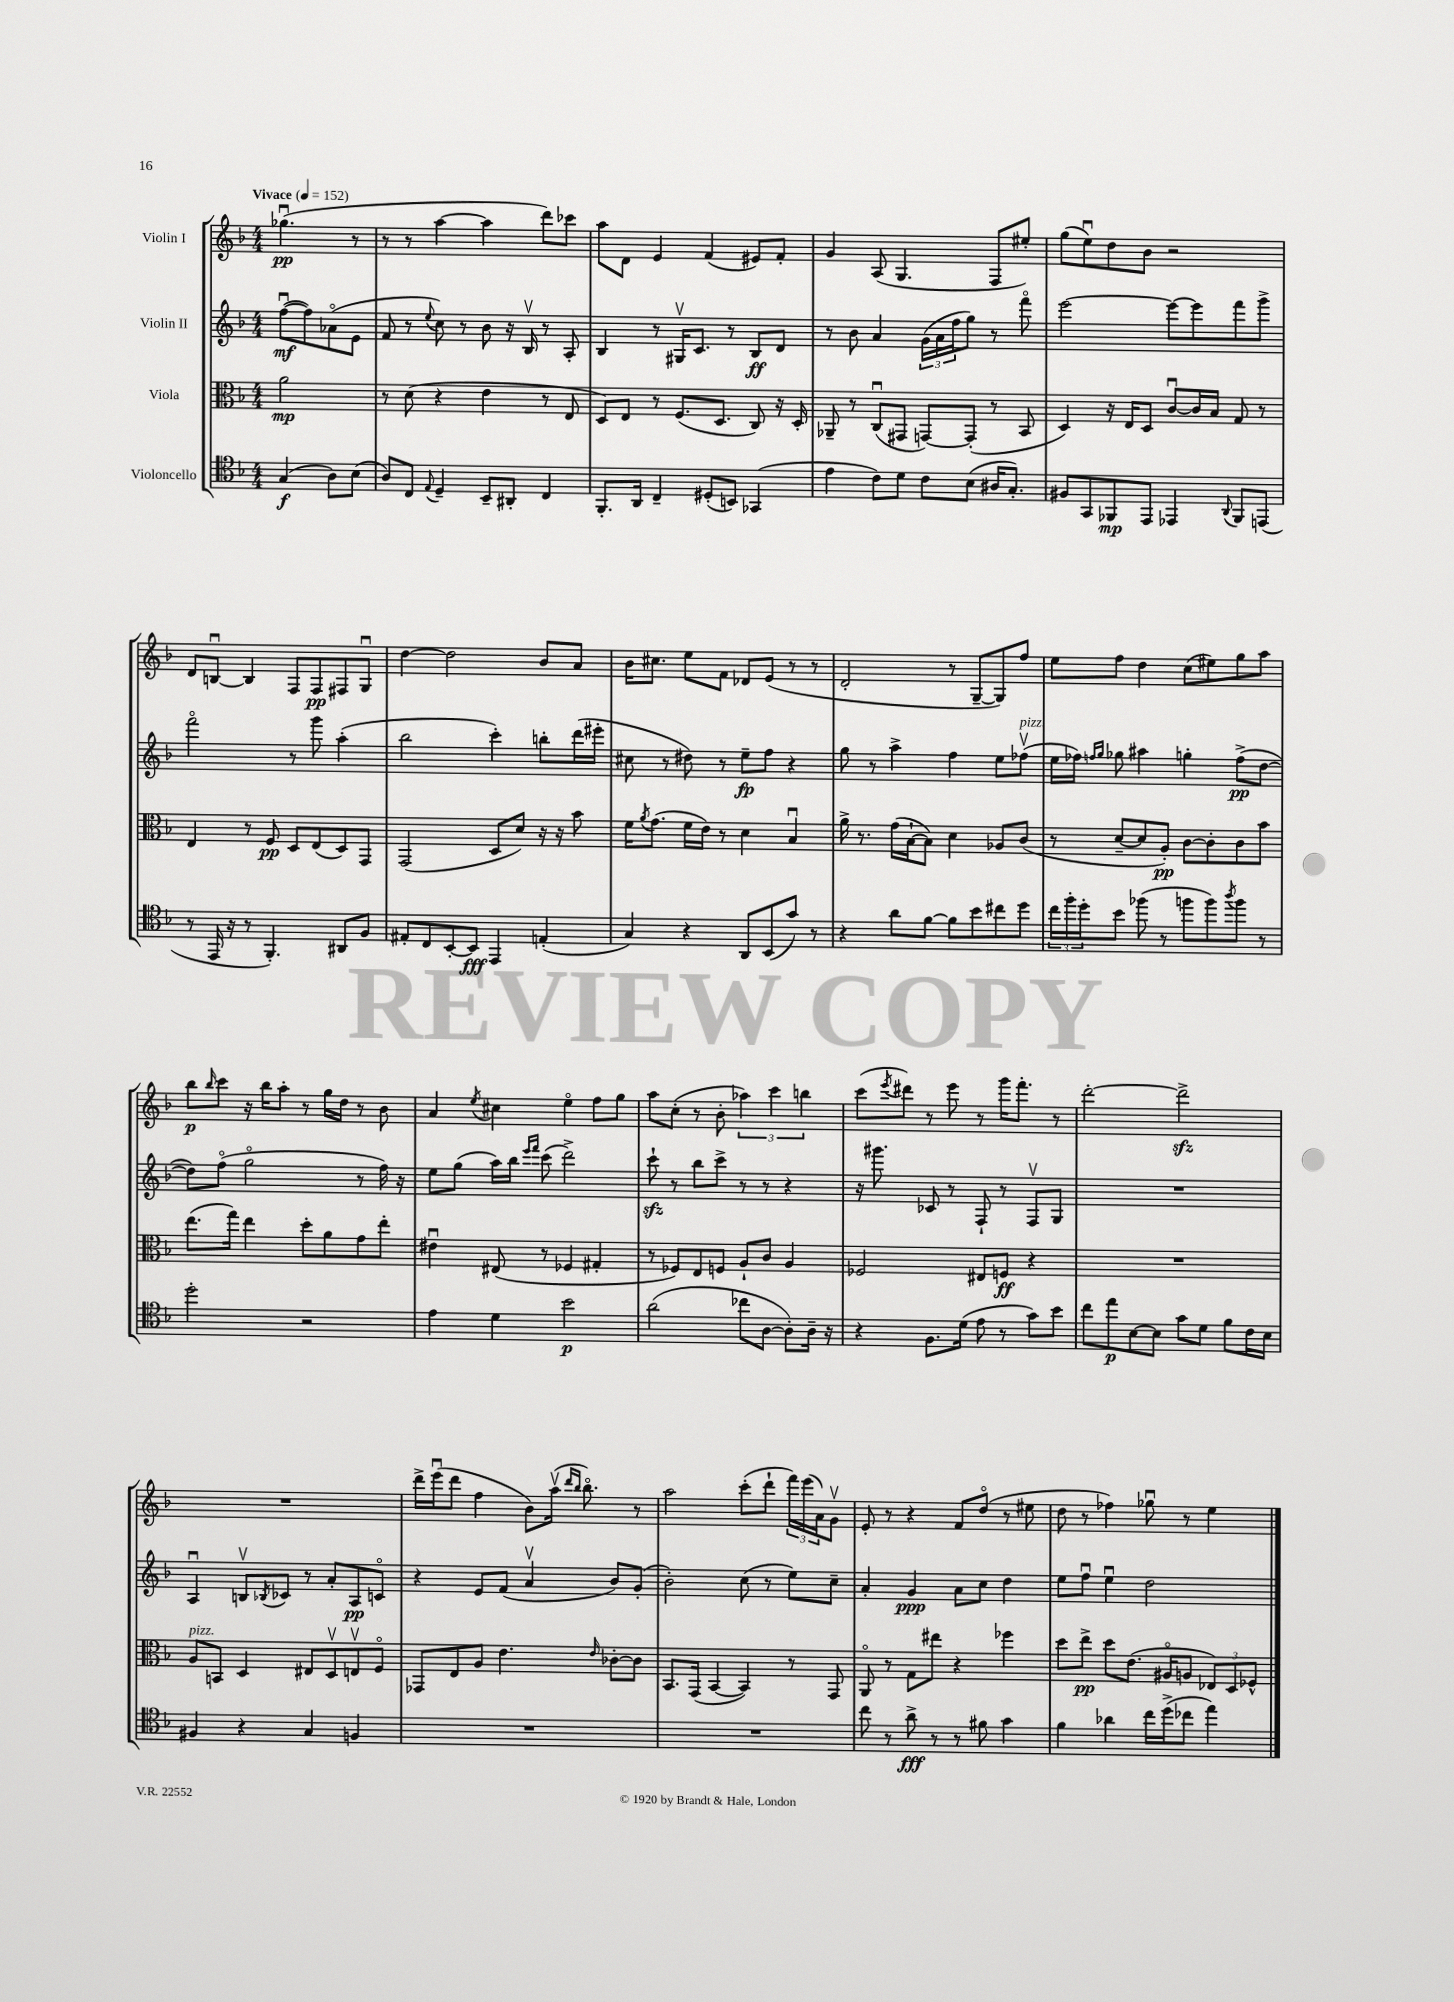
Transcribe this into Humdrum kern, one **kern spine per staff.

**kern	**dynam	**kern	**dynam	**kern	**dynam	**kern	**dynam
*part4	*part4	*part3	*part3	*part2	*part2	*part1	*part1
*staff4	*staff4	*staff3	*staff3	*staff2	*staff2	*staff1	*staff1
*I"Violoncello	*	*I"Viola	*	*I"Violin II	*	*I"Violin I	*
*clefC4	*	*clefC3	*	*clefG2	*	*clefG2	*
*k[b-]	*	*k[b-]	*	*k[b-]	*	*k[b-]	*
*M4/4	*	*M4/4	*	*M4/4	*	*M4/4	*
*MM152	*	*MM152	*	*MM152	*	*MM152	*
=	=	=	=	=	=	=	=
!	!	!	!	!	!	!LO:TX:a:B:t=Vivace	!
(4G/	f	2a\	mp	([8ffu\L	mf	(4.gg-Xu\	pp
.	.	.	.	8ff\])	.	.	.
8A\L)	.	.	.	(8a-X\	.	.	.
(8B-\J	.	.	.	8e\J	.	8r	.
=1	=1	=1	=1	=1	=1	=1	=1
8A/L)	.	8r	.	8f/	.	8r	.
8C/J	.	(8d\	.	8r	.	8r	.
8qqE/	.	.	.	8qqee/	.	.	.
4D~/	.	4r	.	8cc\)	.	[4aa\	.
.	.	.	.	8r	.	.	.
8BB-~/L	.	4e\	.	8b-\	.	4aa\]	.
8AA#X'/J	.	.	.	16r	.	.	.
.	.	.	.	16B-v/	.	.	.
4C/	.	8r	.	8r	.	8ddd\L)	.
.	.	8E/	.	8A'/	.	8ccc-X\J	.
=2	=2	=2	=2	=2	=2	=2	=2
8.FF'/L	.	8D/L)	.	4B-/	.	8aa\L	.
.	.	8E/J	.	.	.	8d\J	.
16AA/Jk	.	.	.	.	.	.	.
4C~/	.	8r	.	8r	.	4e/	.
.	.	(8.F/L	.	16G#Xv/KL	.	.	.
.	.	.	.	8.c/J	.	.	.
(8D#X'/L	.	.	.	.	.	(4f/	.
.	.	8.D/J	.	.	.	.	.
8BBn/J)	.	.	.	8r	.	.	.
(4GG-X/	.	8C/)	.	8B-/L	ff	8e#X/L)	.
.	.	16r	.	8d/J	.	8f'/J	.
.	.	16D'/	.	.	.	.	.
=3	=3	=3	=3	=3	=3	=3	=3
4e\	.	8AA-X~/	.	8r	.	4g/	.
.	.	8r	.	8b-\	.	.	.
8c\L)	.	(8Cu/L	.	4a/	.	(8A/	.
8d\J	.	8GG#X/J	.	.	.	4.G/	.
8c\L	.	[8GGn/L)	.	(24g\LL	.	.	.
.	.	.	.	24a\	.	.	.
.	.	.	.	24ff\J	.	.	.
(8B-\J	.	(8GG'/J]	.	8gg\J)	.	.	.
16A#X/KL	.	8r	.	8r	.	8F/L	.
8.G'/J)	.	.	.	.	.	.	.
.	.	8BB-/	.	8fff\	.	8ee#X'/J)	.
=4	=4	=4	=4	=4	=4	=4	=4
8F#X/L	.	4D/)	.	[2eee\	.	(8gg\L	.
8GG/	.	.	.	.	.	8eeu\)	.
8FF-X/	mp	16r	.	.	.	8dd\	.
.	.	16E/KL	.	.	.	.	.
8EE/J	.	8D/J	.	.	.	8b-\J	.
4EE-X/	.	[8cu/L	.	8eee\L_	.	2r	.
.	.	16c/L]	.	8eee\]	.	.	.
.	.	16B-/JJ	.	.	.	.	.
8qqAA/	.	.	.	.	.	.	.
8FF-/L	.	8G/	.	8fff\	.	.	.
(8EEn/J	.	8r	.	8ggg^\J	.	.	.
!!LO:LB:g=z
=5	=5	=5	=5	=5	=5	=5	=5
8r	.	4E/	.	2fff\	.	8d/L	.
16EE/	.	.	.	.	.	[8Bnu/J	.
16r	.	.	.	.	.	.	.
8r	.	8r	.	.	.	4B/]	.
4.FF'/)	.	8F/	pp	.	.	.	.
.	.	8D/L	.	8r	.	8F/L	.
.	.	(8E/	.	8ggg\	.	8F/	pp
8AA#X/L	.	8D/)	.	(4aa'\	.	8F#X/	.
8F/J	.	8GG/J	.	.	.	8Gu/J	.
=6	=6	=6	=6	=6	=6	=6	=6
8E#X'/L	.	(2GG/	.	2bb-\	.	[4dd\	.
8C/	.	.	.	.	.	.	.
[8BB-'/	.	.	.	.	.	2dd\]	.
8BB-/J]	fff	.	.	.	.	.	.
4EE/	.	8D/L	.	4ccc'\)	.	.	.
.	.	8d/J)	.	.	.	.	.
(4En'/	.	16r	.	8bbn'\L	.	8b-/L	.
.	.	16r	.	.	.	.	.
.	.	8b-\	.	(16ddd\L	.	8a/J	.
.	.	.	.	16eee#X'\JJ	.	.	.
=7	=7	=7	=7	=7	=7	=7	=7
4G/)	.	16f\KL	.	8cc#X\	.	16b-\KL	.
.	.	8qa/	.	.	.	.	.
.	.	(8.g\J	.	.	.	8.cc#X\J	.
.	.	.	.	8r	.	.	.
4r	.	16f\LL	.	8dd#X\)	.	8ee\L	.
.	.	16e\JJ)	.	.	.	.	.
.	.	8r	.	8r	.	8f\J	.
8AA/L	.	4d\	.	8ee~\L	fp	8d-X/L	.
(8BB-/	.	.	.	8ff\J	.	(8e/J	.
8g/J)	.	4B-u/	.	4r	.	8r	.
8r	.	.	.	.	.	8r	.
=8	=8	=8	=8	=8	=8	=8	=8
4r	.	16a^\	.	8gg\	.	2d'/	.
.	.	8.r	.	.	.	.	.
.	.	.	.	8r	.	.	.
8a\L	.	(16g\LL	.	4aa^\	.	.	.
.	.	[16B-`\J	.	.	.	.	.
[8f\J	.	8B-\J])	.	.	.	.	.
8f\L]	.	4d\	.	4ff\	.	8r	.
8b-\	.	.	.	.	.	[8G~/L	.
8cc#X\	.	8A-X/L	.	8ee\L	.	8G/])	.
!	!	!	!	!LO:TX:a:i:t=pizz.	!	!	!
8dd\J	.	(8c/J	.	(8ff-Xv\J	.	8ff/J	.
=9	=9	=9	=9	=9	=9	=9	=9
24cc\LL	.	8r	.	16ee\LL	.	8ee\L	.
24ff'\	.	.	.	.	.	.	.
.	.	.	.	16ff-X\JJ)	.	.	.
24dd'\J	.	.	.	.	.	.	.
.	.	.	.	16qqffn/LL	.	.	.
.	.	.	.	16qqgg/JJ	.	.	.
8b-\J	.	[8d~/L	.	8gg-X\	.	8ff\J	.
(8ff-X\	.	8d/]	.	4aa#X\	.	4dd\	.
8r	.	8A'/J)	pp	.	.	.	.
8ffn\L	.	[8c\L	.	4ggn'\	.	(8cc\L	.
8ff\)	.	8c'\]	.	.	.	8ee#X\)	.
8qaa/	.	.	.	.	.	.	.
8ff\J	.	8c\	.	(8ff^\L	pp	8gg\	.
8r	.	8b-\J	.	[8dd\J	.	8aa\J	.
!!LO:LB:g=z
=10	=10	=10	=10	=10	=10	=10	=10
2dd'\	.	(8.ee\L	.	8dd\L])	.	8bb-\L	p
.	.	.	.	.	.	16qqbb-/	.
.	.	.	.	(8ff\J	.	8ccc\J	.
.	.	16gg\Jk)	.	.	.	.	.
.	.	4ee\	.	2gg\	.	16r	.
.	.	.	.	.	.	16bb-\KL	.
.	.	.	.	.	.	8aa'\J	.
2r	.	8dd'\L	.	.	.	8r	.
.	.	8a\	.	.	.	16gg\LL	.
.	.	.	.	.	.	16dd\JJ	.
.	.	8g\	.	8r	.	8r	.
.	.	8ee'\J	.	16ff\)	.	8b-\	.
.	.	.	.	16r	.	.	.
=11	=11	=11	=11	=11	=11	=11	=11
4e\	.	4e#Xu\	.	8ee\L	.	4a/	.
.	.	.	.	(8gg\J	.	.	.
.	.	.	.	.	.	8qee/	.
4d\	.	(8E#X/	.	16aa\LL)	.	4cc#X\	.
.	.	.	.	16bb-\JJ	.	.	.
.	.	.	.	16qqeee/LL	.	.	.
.	.	.	.	16qqfff/JJ	.	.	.
.	.	8r	.	(8ccc\	.	.	.
2b-\	p	4F-X/	.	2ddd^\)	.	4ee\	.
.	.	4G#X'/	.	.	.	8ff\L	.
.	.	.	.	.	.	8gg\J	.
=12	=12	=12	=12	=12	=12	=12	=12
(2a\	.	8r	.	8ccczz`\	.	8aa\L	.
.	.	8F-X/L)	.	8r	.	(8cc'\J	.
.	.	8E/	.	8bb-\L	.	8r	.
.	.	8Fn/J	.	8ccc^\J	.	8b-'\	.
8cc-X\L	.	8A`/L	.	8r	.	6aa-X\)	.
[8A\J	.	8c/J	.	8r	.	.	.
.	.	.	.	.	.	6ccc\	.
8A'\L])	.	4A/	.	4r	.	.	.
.	.	.	.	.	.	6bbn\	.
16A~\Jk	.	.	.	.	.	.	.
16r	.	.	.	.	.	.	.
=13	=13	=13	=13	=13	=13	=13	=13
4r	.	2F-X/	.	16r	.	(8ccc\L	.
.	.	.	.	8.ggg#X\	.	.	.
.	.	.	.	.	.	8qeee/	.
.	.	.	.	.	.	8ddd#X\J)	.
8.F\L	.	.	.	8c-X/	.	8r	.
.	.	.	.	8r	.	8eee\	.
(16d\Jk	.	.	.	.	.	.	.
8e\	.	8E#X/L	.	8F`/	.	8r	.
8r	.	8Fn/J	ff	8r	.	16ggg\KL	.
.	.	.	.	.	.	8.fff'\J	.
8g\L)	.	4r	.	8Fv/L	.	.	.
8b-\J	.	.	.	8G/J	.	8r	.
=14	=14	=14	=14	=14	=14	=14	=14
8cc\L	.	1r	.	1r	.	[2ddd'\	.
8ee\	p	.	.	.	.	.	.
[8B-\	.	.	.	.	.	.	.
8B-\J]	.	.	.	.	.	.	.
8g\L	.	.	.	.	.	2dddzz^\]	.
8d\J	.	.	.	.	.	.	.
8f\L	.	.	.	.	.	.	.
16c\L	.	.	.	.	.	.	.
16B-\JJ	.	.	.	.	.	.	.
!!LO:LB:g=z
=15	=15	=15	=15	=15	=15	=15	=15
!	!	!LO:TX:a:i:t=pizz.	!	!	!	!	!
4F#X/	.	8A/L	.	4Au/	.	1r	.
.	.	8BBn/J	.	.	.	.	.
4r	.	4D/	.	8Bnv/L	.	.	.
.	.	.	.	8qB-X/	.	.	.
.	.	.	.	8c-X/J	.	.	.
4G/	.	8E#X/L	.	8r	.	.	.
.	.	8Dv/	.	8a'/L	.	.	.
4Fn/	.	8Env/	.	8A/	pp	.	.
.	.	8F/J	.	8cn/J	.	.	.
=16	=16	=16	=16	=16	=16	=16	=16
1r	.	8GG-X/L	.	4r	.	16ddd^\LL	.
.	.	.	.	.	.	(16eeeu\J	.
.	.	8E/	.	.	.	8ddd\J	.
.	.	8A/J	.	8e/L	.	4ff\	.
.	.	4.e\	.	(8f/J	.	.	.
.	.	.	.	4av/	.	8b-\L)	.
.	.	.	.	.	.	(16aav\Jk	.
.	.	.	.	.	.	16qqddd/LL	.
.	.	.	.	.	.	16qqbb-/JJ	.
.	.	.	.	.	.	8.bb-\)	.
.	.	16qqe/	.	.	.	.	.
.	.	[8c-X'\L	.	8b-/L)	.	.	.
.	.	8c-\J]	.	(8g'/J	.	8r	.
=17	=17	=17	=17	=17	=17	=17	=17
1r	.	8.BB-/L	.	2b-'\)	.	2aa\	.
.	.	(16GG/Jk	.	.	.	.	.
.	.	[4BB-/	.	.	.	.	.
.	.	4BB-/])	.	(8cc\	.	(8ccc'\L	.
.	.	.	.	8r	.	8ddd`\J	.
.	.	8r	.	8ee\L)	.	24fff\LL)	.
.	.	.	.	.	.	(24eee\	.
.	.	.	.	.	.	24a\J)	.
.	.	8GG/	.	8cc~\J	.	8gv\J	.
=18	=18	=18	=18	=18	=18	=18	=18
8cc\	.	8AA/	.	4a'/	.	8e'/	.
8r	.	8r	.	.	.	8r	.
8a^\	fff	8G\L	.	4g/	ppp	4r	.
8r	.	8ee#X\J	.	.	.	.	.
8r	.	4r	.	8a\L	.	8f/L	.
8f#X\	.	.	.	8cc\J	.	(8dd/J	.
4g\	.	4ff-X\	.	4dd\	.	8r	.
.	.	.	.	.	.	8ee#X\	.
=19	=19	=19	=19	=19	=19	=19	=19
4f\	.	8dd\L	.	8ee\L	.	8dd\	.
.	.	8ee^\J	pp	8ffu\J	.	8r	.
4a-X\	.	8dd\L	.	4eeu\	.	4ff-X\)	.
.	.	(8.e\J	.	.	.	.	.
16cc\LL	.	.	.	2dd\	.	8gg-Xu\	.
(16dd^\J	.	16A#X/KL	.	.	.	.	.
8cc-X\J	.	8An/J	.	.	.	8r	.
4ee\)	.	12E-X/L)	.	.	.	4ee\	.
.	.	12D/	.	.	.	.	.
.	.	12F-X^^/J	.	.	.	.	.
==	==	==	==	==	==	==	==
*-	*-	*-	*-	*-	*-	*-	*-
